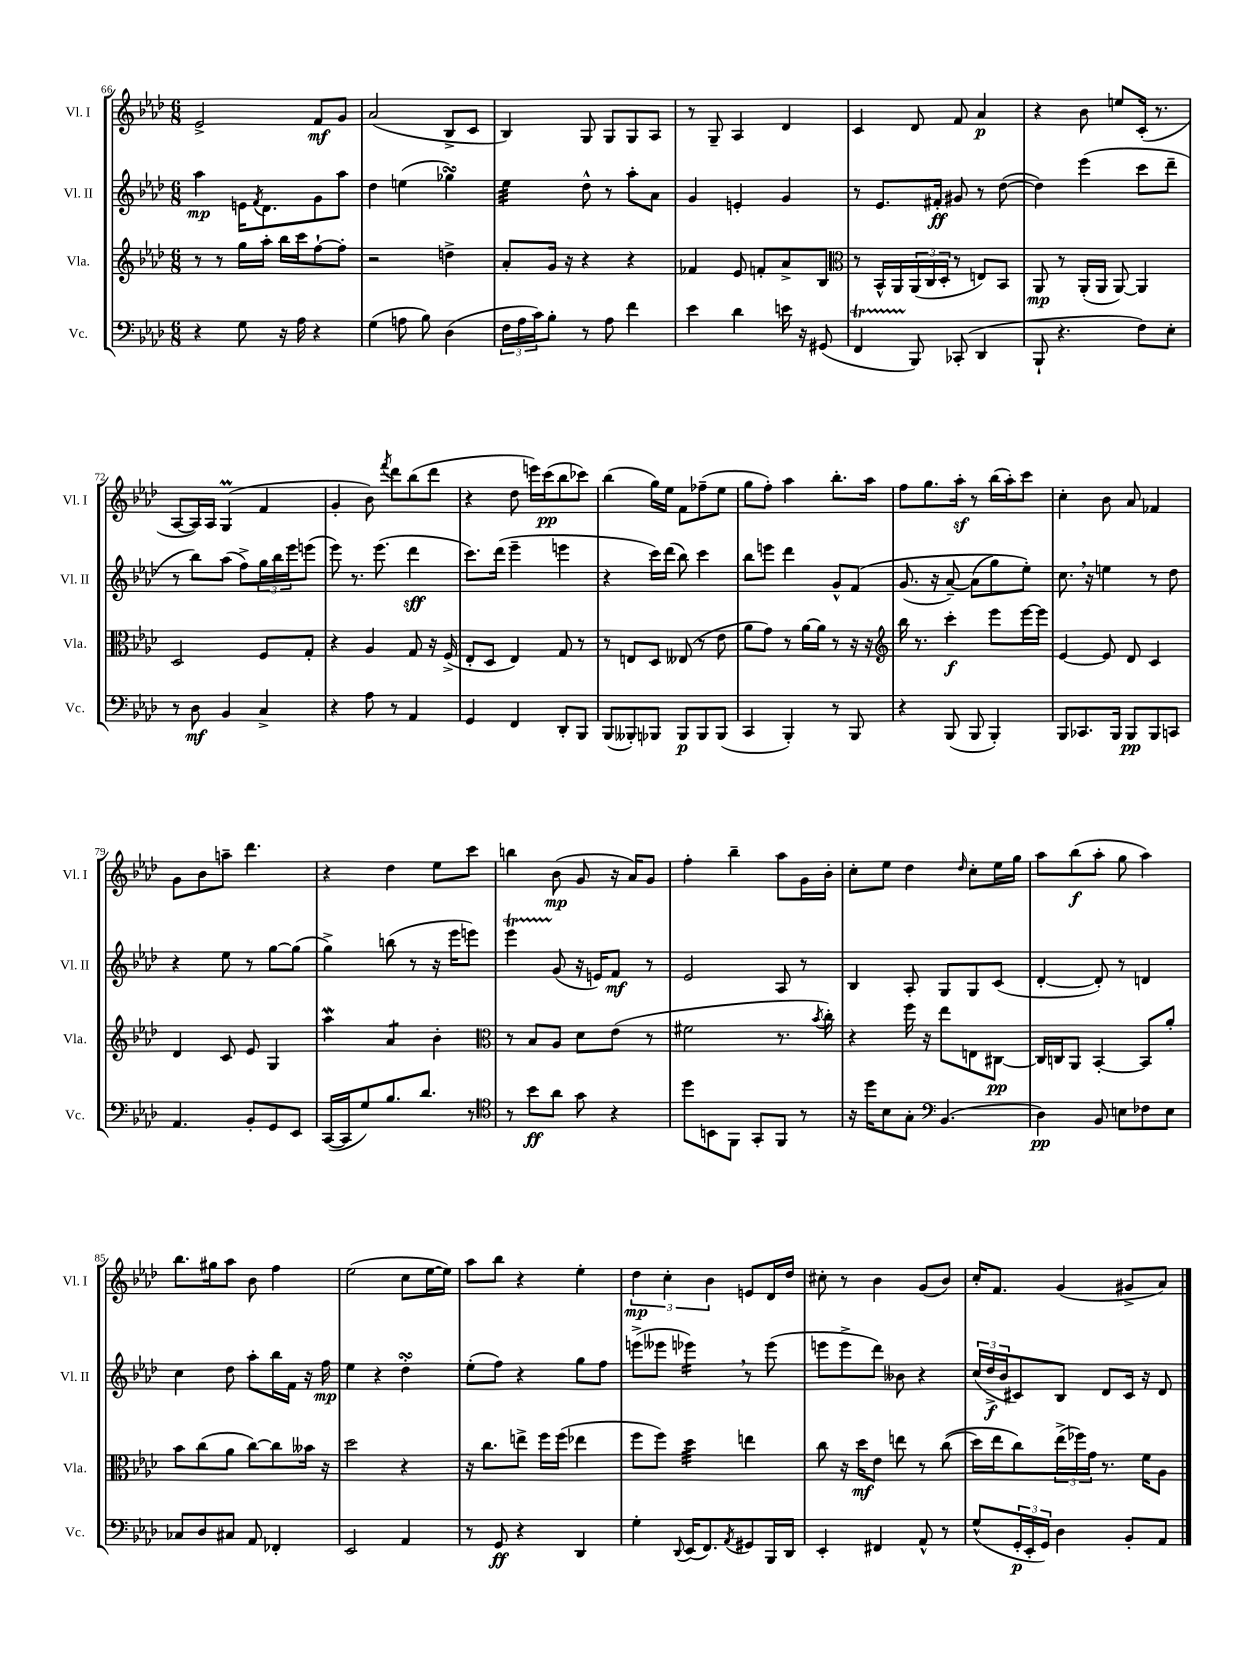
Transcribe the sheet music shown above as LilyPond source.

<<
\new StaffGroup <<
\new Staff = "s0" \with { instrumentName = "Vl. I" shortInstrumentName = "Vl. I" } {
    \clef treble \key aes \major \numericTimeSignature \time 6/8
    ees'2-> f'8\mf g'8 |
    aes'2( bes8-> c'8 |
    bes4) g8 g8 g8 aes8 |
    r8 g8-- aes4 des'4 |
    c'4 des'8 f'8 aes'4\p |
    r4 bes'8 e''8 c'16-.( r8. |
    aes8~ aes16) aes16 g4\prall( f'4 |
    g'4-. bes'8) \acciaccatura { f'''8 } des'''8 bes''8( des'''8 |
    r4 des''8 e'''16) c'''16\pp( bes''8 ces'''8) |
    bes''4( g''16) ees''16 f'8 fes''8--( ees''8 |
    g''8 f''8-.) aes''4 bes''8.-. aes''16 |
    f''8 g''8. aes''16-.\sf r8 bes''16( aes''16-.) c'''8 |
    c''4-. bes'8 aes'8 fes'4 |
    g'8 bes'8 a''8-- des'''4. |
    r4 des''4 ees''8 c'''8 |
    b''4 bes'8\mp( g'8 r16 aes'16) g'8 |
    f''4-. bes''4-- aes''8 g'16 bes'16-. |
    c''8-. ees''8 des''4 \grace { des''16 } c''8-. ees''16 g''16 |
    aes''8 bes''8\f( aes''8-. g''8 aes''4) |
    bes''8. gis''16 aes''8 bes'8 f''4 |
    ees''2( c''8 ees''16~ ees''16) |
    aes''8 bes''8 r4 ees''4-. |
    \tuplet 3/2 { des''4\mp c''4-. bes'4 } e'8 des'16 des''16 |
    cis''8-. r8 bes'4 g'8( bes'8) |
    c''16-. f'8. g'4( gis'8-> aes'8) \bar "|." |
}
\new Staff = "s1" \with { instrumentName = "Vl. II" shortInstrumentName = "Vl. II" } {
    \clef treble \key aes \major \numericTimeSignature \time 6/8
    aes''4\mp e'16 \acciaccatura { f'8 } des'8. g'8 aes''8 |
    des''4 e''4( ges''4\turn) |
    ees''4:32 des''8-^ r8 aes''8-. aes'8 |
    g'4 e'4-. g'4 |
    r8 ees'8. fis'16-.\ff gis'8 r8 des''8~( |
    des''4) ees'''4( c'''8 des'''8-- |
    r8 bes''8) aes''8( f''8->) \tuplet 3/2 { g''16 bes''16 ees'''16 } e'''8( |
    ees'''8) r8. ees'''8.( des'''4\sff |
    c'''8.) des'''16( ees'''4-- e'''4 |
    r4 c'''16) des'''16( bes''8) c'''4 |
    bes''8 e'''8 des'''4 g'8-^ f'8\( |
    g'8.( r16 aes'8~--) aes'8( g''8) ees''8-.\) |
    c''8. \breathe r16 e''4 r8 des''8 |
    r4 ees''8 r8 g''8~ g''8( |
    g''4->) b''8( r8 r16 ees'''16 e'''8) |
    ees'''4\startTrillSpan g'8\stopTrillSpan( r16 e'16) f'8\mf r8 |
    ees'2 aes8 r8 |
    bes4 aes8-. g8 g8 c'8( |
    des'4~-. des'8-.) r8 d'4 |
    c''4 des''8 aes''8-. bes''16 f'16 r16 f''16\mp |
    ees''4 r4 des''4-.\turn |
    ees''8-.( f''8) r4 g''8 f''8 |
    e'''8->( eeses'''8 ees'''4:16) \breathe r8 ees'''8( |
    e'''8 e'''8-> des'''8) beses'8 r4 |
    \tuplet 3/2 { c''16( des''16->\f bes'16 } cis'8) bes8 des'8 cis'16 r16 des'8 \bar "|." |
}
\new Staff = "s2" \with { instrumentName = "Vla." shortInstrumentName = "Vla." } {
    \clef treble \key aes \major \numericTimeSignature \time 6/8
    r8 r8 g''16 aes''16-. bes''16 c'''16 f''8~-! f''8-. |
    r2 d''4-> |
    aes'8-. g'16 r16 r4 r4 |
    fes'4 ees'8 f'8-. aes'8-> bes8 |
    \clef alto r8 bes,16-^ aes,16 \tuplet 3/2 { aes,16( c16 des16-. } r8 e8) bes,8 |
    aes,8\mp r8 aes,16-.( aes,16 aes,8~) aes,4 |
    des2 f8 g8-. |
    r4 aes4 g8 r16 f16->( |
    ees8-. des8 ees4) g8 r8 |
    r8 e8 des8 eeses8( r8 ees'8 |
    aes'8 g'8) r8 aes'16~ aes'16 r8 r16 r16 |
    \clef treble bes''16 r8. c'''4-.\f ees'''8 ees'''16~ ees'''16 |
    ees'4~ ees'8 des'8 c'4 |
    des'4 c'8 ees'8 g4 |
    aes''4\mordent aes'4:8 bes'4-. |
    \clef alto r8 bes8 aes8 des'8 ees'8( r8 |
    fis'2 r8. \acciaccatura { bes'8 } c''16-.) |
    r4 f''16 r16 ees''8 e8 cis8~\pp |
    cis16 c16 aes,8 bes,4~-. bes,8 aes'8-. |
    bes'8 c''8( aes'8 c''8~) c''8 beses'16 r16 |
    des''2 r4 |
    r16 c''8. e''8-> f''16 f''16( ees''4 |
    f''8 f''8) des''4:32 e''4 |
    c''8 r16 des''16\mf ees'8 e''8 r8 c''8(\( |
    des''16) ees''16 c''8\) \tuplet 3/2 { ees''16->( fes''16) g'16 } r8. f'16 aes8 \bar "|." |
}
\new Staff = "s3" \with { instrumentName = "Vc." shortInstrumentName = "Vc." } {
    \clef bass \key aes \major \numericTimeSignature \time 6/8
    r4 g8 r16 aes16 r4 |
    g4( a8 bes8) des4( |
    \tuplet 3/2 { f16 aes16 c'16) } bes8-. r8 aes8 f'4 |
    ees'4 des'4 e'16 r16 gis,8( |
    f,4\startTrillSpan bes,,8\stopTrillSpan) ces,8-.( des,4 |
    bes,,8-! r4. f8) ees8-. |
    r8 des8\mf bes,4 c4-> |
    r4 aes8 r8 aes,4 |
    g,4 f,4 des,8-. bes,,8 |
    bes,,8( beses,,8-.) bes,,8 bes,,8\p bes,,8 bes,,8( |
    c,4 bes,,4-.) r8 bes,,8 |
    r4 bes,,8( bes,,8 bes,,4-.) |
    bes,,8 ces,8. bes,,16 bes,,8\pp bes,,8 c,8 |
    aes,4. bes,8-. g,8 ees,8 |
    c,16~( c,16 g8) bes8. des'8. r8 |
    \clef tenor r8 bes'8\ff aes'8 g'8 r4 |
    des''8 b,8 f,8 g,8-. f,8 r8 |
    r16 des''16 bes8 g8-. \clef bass bes,4.( |
    des4\pp) bes,8 e8 fes8 e8 |
    ces8 des8 cis8 aes,8 fes,4-. |
    ees,2 aes,4 |
    r8 g,8\ff r4 des,4 |
    g4-. \appoggiatura { des,8 } ees,16( f,8.) \acciaccatura { aes,8 } gis,8 bes,,16 des,16 |
    ees,4-. fis,4 aes,8-^ r8 |
    g8-^( \tuplet 3/2 { g,16-.\p ees,16-. g,16) } des4 bes,8-. aes,8 \bar "|." |
}
>>
>>
\layout { \context { \Score currentBarNumber = #66 } }
